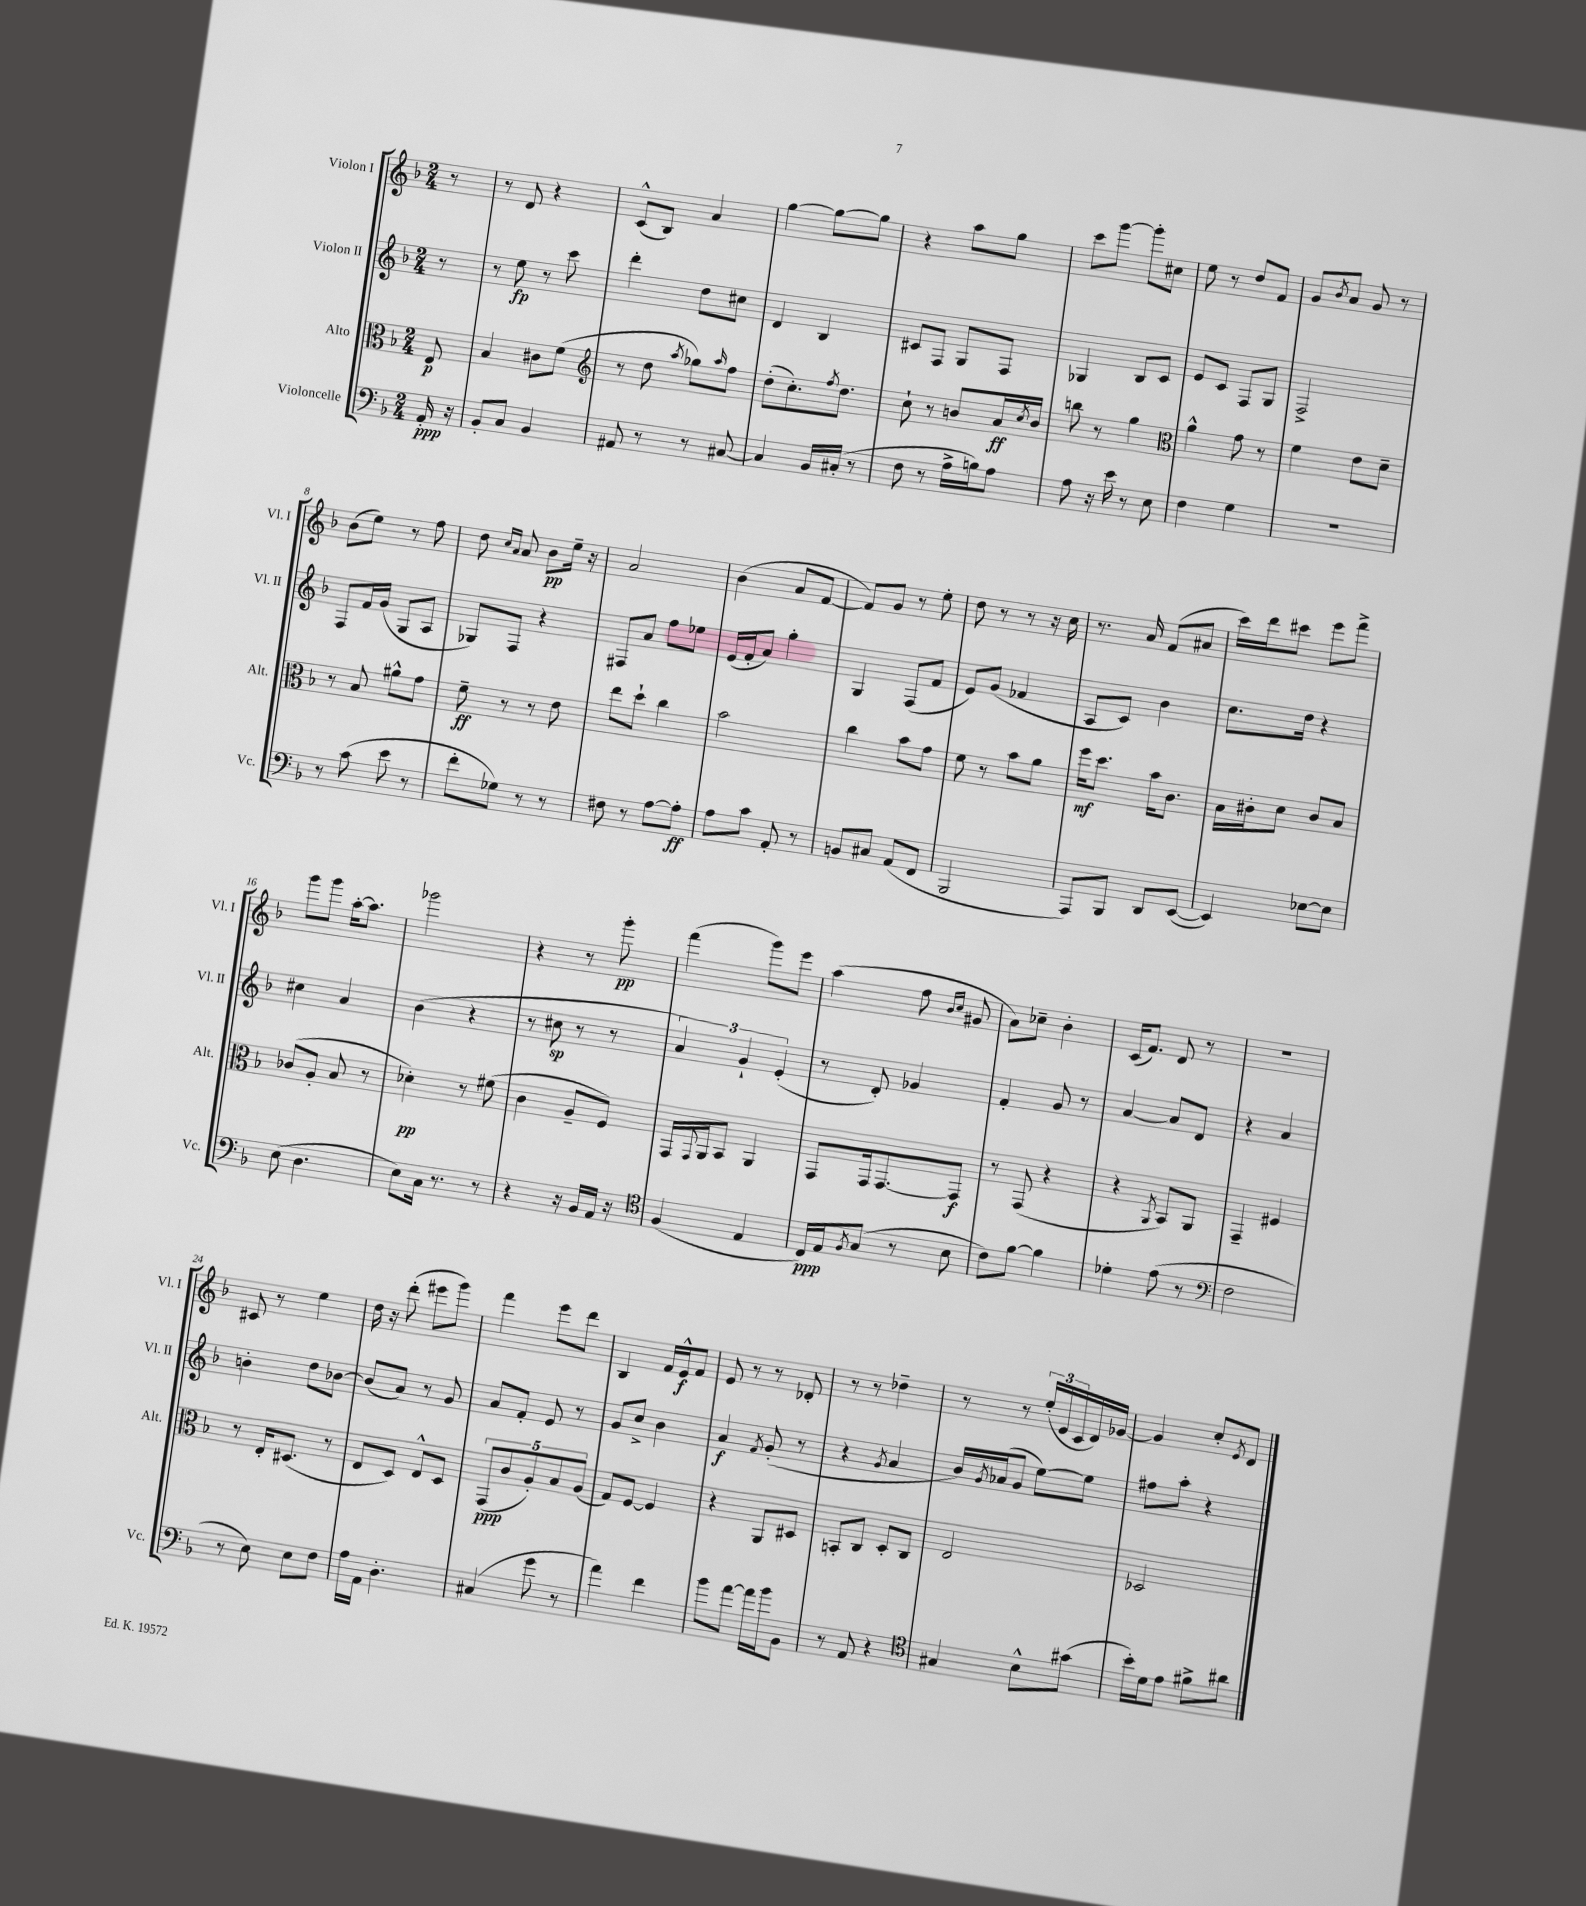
<<
\new StaffGroup <<
\new Staff = "s0" \with { instrumentName = "Violon I" shortInstrumentName = "Vl. I" } {
    \clef treble \key f \major \numericTimeSignature \time 2/4 \partial 8
    r8 |
    r8 d'8 r4 |
    c'8-^( bes8) a'4 |
    g''4~ g''8~ g''8 |
    r4 a''8 g''8 |
    c'''8 g'''8~ g'''8-. cis''8 |
    e''8 r8 d''8 f'8 |
    g'8 \acciaccatura { bes'8 } a'8 g'8 r8 |
    bes'8( e''8) r8 f''8 |
    d''8 \grace { c''16 a'16 } a'8 bes'8\pp e''16-- r16 |
    a'2 |
    bes'4( a'8 f'8~ |
    f'8) g'8 r8 e''8-. |
    d''8 r8 r8 r16 c''16 |
    r8. a'16 f'8( ais'8 |
    c'''16) d'''16 cis'''8 e'''8 f'''8-> |
    g'''8 g'''8 a''16~-. a''8. |
    ges'''2 |
    r4 r8 g'''8-.\pp |
    f'''4( g'''8) e'''8 |
    a''4( f''8 \grace { bes'16 c''16 } gis'8 |
    a'8) ces''8-- bes'4-. |
    c'16( f'8.) d'8 r8 |
    r2 |
    cis'8 r8 e''4 |
    d''16 r16 d'''8-.( eis'''8 g'''8) |
    f'''4 e'''8 d'''8 |
    bes4 f'16 e'16-^\f f'8 |
    e'8 r8 r8 des'8-. |
    r8 r8 des''4-- |
    r8 r8 \tuplet 3/2 { e''16-.( e'16 c'16 } d'16) ges'16~ |
    ges'4 c''8-. \acciaccatura { e'8 } d'8 \bar "|." |
}
\new Staff = "s1" \with { instrumentName = "Violon II" shortInstrumentName = "Vl. II" } {
    \clef treble \key f \major \numericTimeSignature \time 2/4 \partial 8
    r8 |
    r8 e''8\fp r8 c'''8 |
    d'''4-. d''8 cis''8 |
    d'4 bes4 |
    cis'8 f8 g8 f8 |
    ges4 bes8 c'8 |
    e'8 c'8 f8 g8 |
    f2-> |
    f8 f'16 g'16( g8 a8 |
    ges8) f8 r4 |
    fis8 a'8 f''8 ees''8 |
    e'16( f'16-. a'8) g''4-. |
    g4 f8( f'8 |
    e'8) g'8( fes'4 |
    a8 c'8) bes'4 |
    c''8. d''16 r4 |
    cis''4 a'4 |
    bes'4( r4 |
    r8 cis''8\sp r8 r8 |
    \tuplet 3/2 { a'4) g'4-! e'4-.( } |
    r8 d'8-.) ges'4 |
    f'4-. g'8 r8 |
    a'4~ a'8 d'8 |
    r4 a'4 |
    b'4-. d''8 bes'8~ |
    bes'8( a'8) r8 g'8 |
    a'8 f'8-. e'8 r8 |
    g'8 c''8-> bes'4 |
    a'4\f \acciaccatura { f'8 } g'8-.( r8 |
    r4 \acciaccatura { g'8 } a'4 |
    bes'16) \acciaccatura { g'8 } aes'16( g'8 e''8~) e''8 |
    fis''8 a''8-. r4 \bar "|." |
}
\new Staff = "s2" \with { instrumentName = "Alto" shortInstrumentName = "Alt." } {
    \clef alto \key f \major \numericTimeSignature \time 2/4 \partial 8
    e8\p |
    bes4 cis'8 f'8( |
    \clef treble r8 d''8 \acciaccatura { a''8 } ges''8) \grace { a''16 } f''8 |
    d''8-.( c''8.-.) \acciaccatura { f''8 } d''8. |
    c''8-! r8 b'8 a'16\ff \acciaccatura { c''8 } b'16 |
    b''8 r8 g''4 |
    \clef alto a'4-^ g'8 r8 |
    f'4 e'8 d'8-- |
    r8 bes8 ais'8-^ g'8 |
    f'8--\ff r8 r8 e'8 |
    e''8 d''8-! c''4 |
    bes'2 |
    c''4 bes'8 g'8 |
    f'8 r8 bes'8 a'8 |
    f''16\mf d''8. bes'16 c'8. |
    bes16 cis'16-. d'8 cis'8 bes8 |
    ces'8( a8-. bes8 r8 |
    des'4-.\pp) r8 fis'8( |
    c'4 a8-- f8) |
    g,16 \appoggiatura { g,8 } a,16 bes,8 a,4 |
    g,8 g,16 g,8.~ g,8\f |
    r8 g,8( r4 |
    r4 \acciaccatura { a,8 } bes,8) a,8 |
    g,4-- fis4 |
    r8 e16-. dis8.( r8 |
    e8 d8) e8-^ d8 |
    \tuplet 5/4 { g,8\ppp( c'8 a8-.) bes8 a8( } |
    g8) f8~ f4 |
    r4 a,8 dis8 |
    b,8-. c8 d8-. c8 |
    e2 |
    des2 \bar "|." |
}
\new Staff = "s3" \with { instrumentName = "Violoncelle" shortInstrumentName = "Vc." } {
    \clef bass \key f \major \numericTimeSignature \time 2/4 \partial 8
    a,16-.\ppp r16 |
    bes,8-. c8 bes,4 |
    ais,8 r8 r8 cis8~ |
    cis4 bes,16 cis16-.( r8 |
    f8 r8 a16-> b16) a8 |
    a8 r16 e'16 r8 e8 |
    f4 g4 |
    r2 |
    r8 c'8( e'8 r8 |
    f'8-. ges8) r8 r8 |
    fis8 r8 a8~ a8-.\ff |
    a8 c'8 a,8-. r8 |
    b,8 cis8 a,8( f,8 |
    bes,,2 |
    a,,8) bes,,8 d,8 e,8~( |
    e,4) ees8~ ees8 |
    e8( d4. |
    e8) c16 r8. r8 |
    r4 r16 bes,16 a,16 r16 |
    \clef tenor f4( e4 |
    c16\ppp) e16 \acciaccatura { f8 } g8( r8 bes8 |
    c'8) f'8~ f'4 |
    des'4-. e'8( r8 |
    \clef bass f2 |
    r8 e8) e8 f8 |
    a16 a,16 d4.-. |
    cis4( g'8 r8 |
    a'4) f'4 |
    bes'8 a'8~ a'16 bes'16 bes,8 |
    r8 a,8 r4 |
    \clef tenor gis4 bes8-^ gis'8( |
    bes'16-.) d'16 e'8 fis'8-> ais'8 \bar "|." |
}
>>
>>
